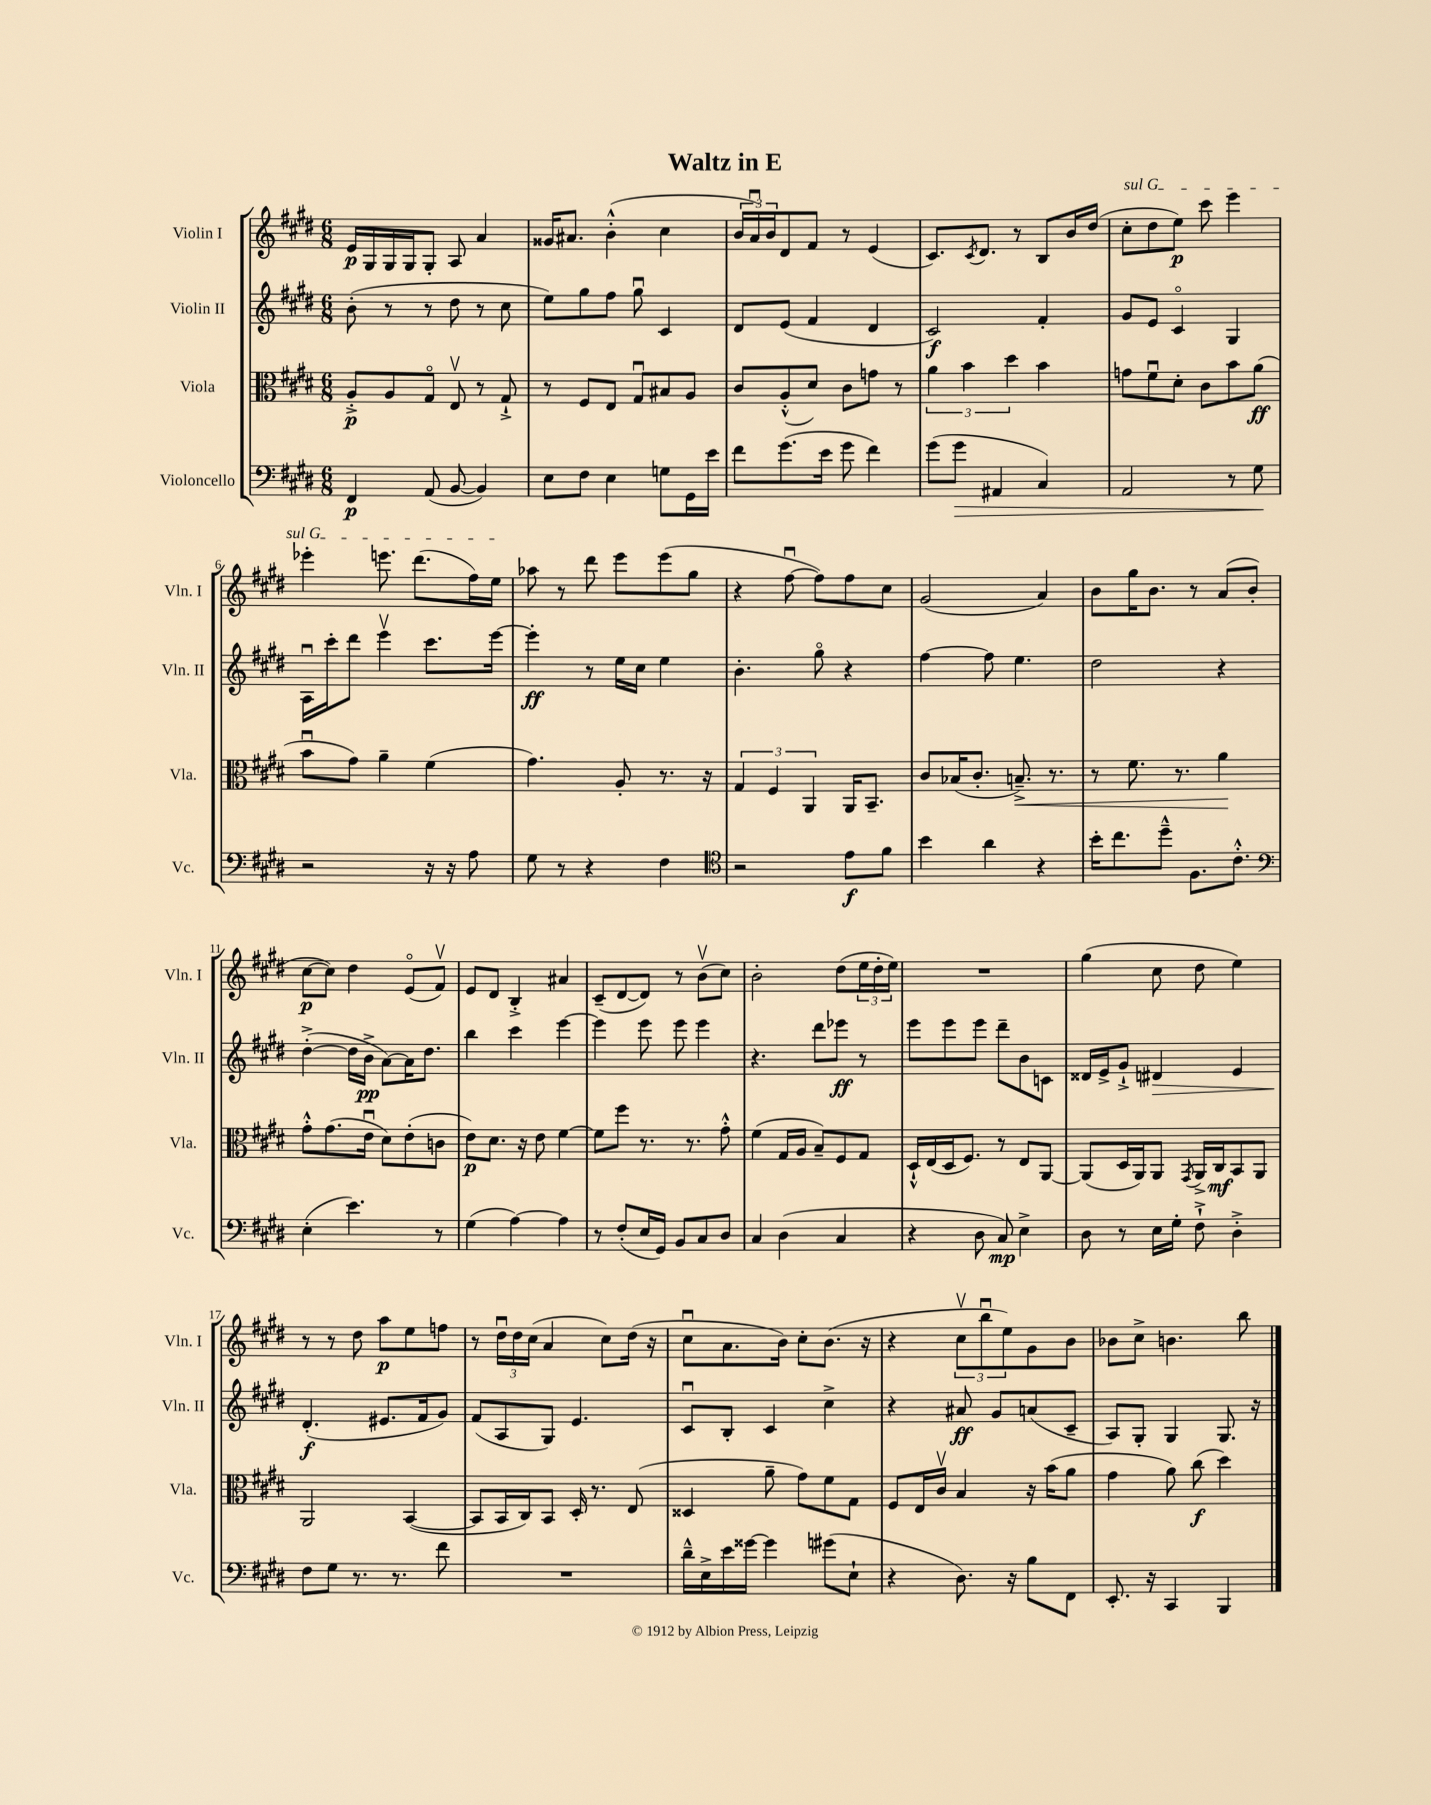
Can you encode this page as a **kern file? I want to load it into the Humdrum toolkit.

**kern	**dynam	**kern	**dynam	**kern	**dynam	**kern	**dynam
*part4	*part4	*part3	*part3	*part2	*part2	*part1	*part1
*staff4	*staff4	*staff3	*staff3	*staff2	*staff2	*staff1	*staff1
*I"Violoncello	*	*I"Viola	*	*I"Violin II	*	*I"Violin I	*
*I'Vc.	*	*I'Vla.	*	*I'Vln. II	*	*I'Vln. I	*
*clefF4	*	*clefC3	*	*clefG2	*	*clefG2	*
*k[f#c#g#d#]	*	*k[f#c#g#d#]	*	*k[f#c#g#d#]	*	*k[f#c#g#d#]	*
*M6/8	*	*M6/8	*	*M6/8	*	*M6/8	*
=1	=1	=1	=1	=1	=1	=1	=1
4FF#/	p	8A'^/L	p	(8b'\	.	16e/LL	p
.	.	.	.	.	.	16G#/	.
.	.	8A/	.	8r	.	16G#/	.
.	.	.	.	.	.	16G#/J	.
(8AA/	.	8G#/J	.	8r	.	8G#'/J	.
[8BB/	.	8Ev/	.	8dd#\	.	8A/	.
4BB/])	.	8r	.	8r	.	4a/	.
.	.	8G#`^/	.	8cc#\	.	.	.
=2	=2	=2	=2	=2	=2	=2	=2
8E\L	.	8r	.	8ee\L)	.	16g##X/KL	.
.	.	.	.	.	.	8.a#X/J	.
8F#\J	.	8F#/L	.	8gg#\	.	.	.
4E\	.	8E/J	.	8ff#\J	.	(4b'^^\	.
.	.	8G#u/L	.	8gg#u\	.	.	.
8Gn\L	.	8B#X/	.	4c#/	.	4cc#\	.
16GG#\L	.	8A/J	.	.	.	.	.
16e\JJ	.	.	.	.	.	.	.
=3	=3	=3	=3	=3	=3	=3	=3
8f#\L	.	8c#/L	.	8d#/L	.	24b/LL	.
.	.	.	.	.	.	24au/)	.
.	.	.	.	.	.	24b/J	.
(8.g#\	.	(8A'^^/	.	(8e/J	.	8d#/	.
.	.	8d#/J)	.	4f#/	.	8f#/J	.
16e\Jk	.	.	.	.	.	.	.
8g#\	.	8c#\L	.	.	.	8r	.
4f#\)	.	8gn\J	.	4d#/	.	(4e/	.
.	.	8r	.	.	.	.	.
=4	=4	=4	=4	=4	=4	=4	=4
(8g#\L	.	6a\	.	2c#/)	f	8.c#/L)	.
!	!LO:HP:b	!	!	!	!	!	!
8g#\J	>	.	.	.	.	.	.
.	.	6b\	.	.	.	.	.
.	.	.	.	.	.	8qc#/	.
.	.	.	.	.	.	8.d#/J	.
4AA#X/	.	.	.	.	.	.	.
.	.	6dd#\	.	.	.	.	.
.	.	.	.	.	.	8r	.
4C#/)	.	4b\	.	4f#'/	.	8B/L	.
.	.	.	.	.	.	16b/L	.
.	.	.	.	.	.	(16dd#/JJ	.
=5	=5	=5	=5	=5	=5	=5	=5
!	!	!	!	!	!	!LO:TX:a:i:t=sul G	!
2AA/	.	8gn\L	.	8g#/L	.	8cc#'\L	.
.	.	8f#u\	.	8e/J	.	8dd#\	.
.	.	8d#'\J	.	4c#/	.	8ee\J)	p
.	.	8c#\L	.	.	.	8ccc#\	.
8r	.	8b\	.	4G#/	.	4eee\	.
8G#\	.	(8a\J	ff	.	.	.	.
.	]	.	.	.	.	.	.
!!LO:LB:g=z
=6	=6	=6	=6	=6	=6	=6	=6
2r	.	8bu\L	.	16Au\LL	.	4eee-X'\	.
.	.	.	.	16ccc#'\J	.	.	.
.	.	8g#\J)	.	8ddd#\J	.	.	.
.	.	4a~\	.	4eeev\	.	8.eeen\	.
.	.	.	.	.	.	(8.ddd#\L	.
16r	.	(4f#\	.	8.ccc#\L	.	.	.
16r	.	.	.	.	.	.	.
8A\	.	.	.	.	.	16ff#\L)	.
.	.	.	.	[16eee\Jk	.	16ee\JJ	.
=7	=7	=7	=7	=7	=7	=7	=7
8G#\	.	4.g#\)	.	4eee'\]	ff	8aa-X\	.
8r	.	.	.	.	.	8r	.
4r	.	.	.	8r	.	8ddd#\	.
.	.	8A'/	.	16ee\LL	.	8eee\L	.
.	.	.	.	16cc#\JJ	.	.	.
4F#\	.	8.r	.	4ee\	.	(8eee\	.
.	.	.	.	.	.	8gg#\J	.
.	.	16r	.	.	.	.	.
=8	=8	=8	=8	=8	=8	=8	=8
*clefC4	*	*	*	*	*	*	*
2r	.	6G#/	.	4.b'\	.	4r	.
.	.	6F#/	.	.	.	.	.
.	.	.	.	.	.	[8ff#u\	.
.	.	6AA/	.	.	.	.	.
.	.	.	.	8gg#\	.	8ff#\L])	.
8e\L	f	16AA/KL	.	4r	.	8ff#\	.
.	.	8.BB~/J	.	.	.	.	.
8f#\J	.	.	.	.	.	8cc#\J	.
=9	=9	=9	=9	=9	=9	=9	=9
4b\	.	8c#/L	.	[4ff#\	.	(2g#/	.
.	.	(16B-X/K	.	.	.	.	.
.	.	8.c#'/J	.	.	.	.	.
4a\	.	.	.	8ff#\]	.	.	.
!	!	!	!LO:HP:b	!	!	!	!
.	.	8.Bn~^/)	<	4.ee\	.	.	.
4r	.	.	.	.	.	4a/)	.
.	.	8.r	.	.	.	.	.
=10	=10	=10	=10	=10	=10	=10	=10
16b'\KL	.	8r	.	2dd#\	.	8b\L	.
8.cc#\	.	.	.	.	.	.	.
.	.	8.f#\	.	.	.	16gg#\K	.
.	.	.	.	.	.	8.b\J	.
8dd#~^^\J	.	.	.	.	.	.	.
.	.	8.r	.	.	.	.	.
8.F#\L	.	.	.	.	.	8r	.
.	.	4a\	.	4r	.	(8a/L	.
8.c#'^^\J	.	.	.	.	.	.	.
.	.	.	.	.	.	8b'/J	.
.	.	.	[	.	.	.	.
!!LO:LB:g=z
=11	=11	=11	=11	=11	=11	=11	=11
*clefF4	*	*	*	*	*	*	*
(4E'\	.	8g#'^^\L	.	([4dd#'^\	.	[8cc#\L	p
.	.	(8.g#\	.	.	.	8cc#\J])	.
4.e\)	.	.	.	16dd#\LL]	.	4dd#\	.
.	.	16eu\Jk	.	16b^\JJ	pp	.	.
.	.	8d#\L)	.	[8a\L)	.	.	.
.	.	(8e'\	.	16a\K]	.	(8e/L	.
.	.	.	.	8.dd#\J	.	.	.
8r	.	8cn\J	.	.	.	8f#v/J)	.
=12	=12	=12	=12	=12	=12	=12	=12
(4G#\	.	8e\L)	p	4bb\	.	8e/L	.
.	.	8.d#\J	.	.	.	8d#/J	.
[4A\)	.	.	.	4ccc#\	.	4B'^/	.
.	.	16r	.	.	.	.	.
.	.	8e\	.	.	.	.	.
4A\]	.	[4f#\	.	[4eee\	.	4a#X/	.
=13	=13	=13	=13	=13	=13	=13	=13
8r	.	8f#\L]	.	4eee\]	.	(8c#~/L	.
(8F#'/L	.	8ff#\J	.	.	.	[8d#/	.
16E/L	.	8.r	.	8eee\	.	8d#/J])	.
16GG#/JJ)	.	.	.	.	.	.	.
8BB/L	.	.	.	8eee\	.	8r	.
.	.	8.r	.	.	.	.	.
8C#/	.	.	.	4eee\	.	(8bv\L	.
8D#/J	.	8g#'^^\	.	.	.	8cc#\J)	.
=14	=14	=14	=14	=14	=14	=14	=14
4C#/	.	(4f#\	.	4.r	.	2b'\	.
(4D#\	.	16G#/LL	.	.	.	.	.
.	.	16A/JJ	.	.	.	.	.
.	.	8B~/L)	.	8ddd#\L	.	.	.
4C#/	.	8F#/	.	8eee-X\J	ff	(8dd#\L	.
.	.	8G#/J	.	8r	.	24ee\L	.
.	.	.	.	.	.	24dd#'\	.
.	.	.	.	.	.	24ee\JJ)	.
=15	=15	=15	=15	=15	=15	=15	=15
4r	.	16D#`^^/LL	.	8eee\L	.	2.r	.
.	.	(16E/	.	.	.	.	.
.	.	16D#/J	.	8eee\	.	.	.
.	.	8.F#/J)	.	.	.	.	.
8D#\	.	.	.	8eee\J	.	.	.
8C#/)	mp	8r	.	8ddd#~\L	.	.	.
4E^\	.	8E/L	.	8b\	.	.	.
.	.	[8AA/J	.	8cn\J	.	.	.
=16	=16	=16	=16	=16	=16	=16	=16
8D#\	.	(8AA/L]	.	16d##X/LL	.	(4gg#\	.
.	.	.	.	16e^/J	.	.	.
8r	.	16D#/L	.	8g#`^/J	.	.	.
.	.	16AA/J)	.	.	.	.	.
!	!	!	!	!	!LO:HP:b	!	!
16E\LL	.	8AA/J	.	4d#X/	>	8cc#\	.
16G#'\JJ	.	.	.	.	.	.	.
.	.	8qGG#/	.	.	.	.	.
8F#`^\	.	16AA^/LL	.	.	.	8dd#\	.
.	.	16C#/J	mf	.	.	.	.
4D#'^\	.	8BB/	.	4e/	.	4ee\)	.
.	.	8AA/J	.	.	.	.	.
!!LO:LB:g=z
=17	=17	=17	=17	=17	=17	=17	=17
8F#\L	.	2AA/	.	(4.d#'/	f	8r	.
8G#\J	.	.	.	.	.	8r	.
8.r	.	.	.	.	.	8dd#\	.
.	.	.	.	8.e#X/L	]	8aa\L	p
8.r	.	.	.	.	.	.	.
.	.	([4BB/	.	.	.	8ee\	.
.	.	.	.	16f#/k	.	.	.
8f#\	.	.	.	8g#/J)	.	8ffn\J	.
=18	=18	=18	=18	=18	=18	=18	=18
2.r	.	8BB/L]	.	(8f#/L	.	8r	.
.	.	16BB/L	.	8A/	.	24dd#u\LL	.
.	.	.	.	.	.	24dd#\	.
.	.	16C#/J)	.	.	.	.	.
.	.	.	.	.	.	(24cc#\JJ	.
.	.	8BB/J	.	8G#/J)	.	4a/	.
.	.	16D#'/	.	4.e/	.	.	.
.	.	8.r	.	.	.	.	.
.	.	.	.	.	.	8cc#\L)	.
.	.	(8E/	.	.	.	(16dd#\Jk	.
.	.	.	.	.	.	16r	.
=19	=19	=19	=19	=19	=19	=19	=19
16d#~^^\LL	.	4D##X/	.	8c#u/L	.	8cc#u\L	.
16E^\	.	.	.	.	.	.	.
16e\	.	.	.	8B'/J	.	8.a\	.
[16g##X\JJ	.	.	.	.	.	.	.
4g##\]	.	8a~\	.	4c#/	.	.	.
.	.	.	.	.	.	16b\Jk)	.
.	.	8g#\L)	.	.	.	8cc#'\L	.
(8g#X\L	.	8f#\	.	4cc#^\	.	(8.b\J	.
8E`\J	.	8G#\J	.	.	.	.	.
.	.	.	.	.	.	16r	.
=20	=20	=20	=20	=20	=20	=20	=20
4r	.	8F#/L	.	4r	.	4r	.
.	.	16E/L	.	.	.	.	.
.	.	16c#v/JJ	.	.	.	.	.
8.D#\)	.	4B/	.	8a#X/	ff	12cc#v\L	.
.	.	.	.	.	.	12bbu\	.
.	.	.	.	8g#/L	.	.	.
.	.	.	.	.	.	12ee\)	.
16r	.	.	.	.	.	.	.
8B\L	.	16r	.	(8an/	.	8g#\	.
.	.	(16b\KL	.	.	.	.	.
8FF#\J	.	8a\J	.	8c#~/J	.	8b\J	.
=21	=21	=21	=21	=21	=21	=21	=21
8.EE'/	.	4g#\	.	8A/L)	.	8b-X\L	.
.	.	.	.	8G#'/J	.	8cc#^\J	.
16r	.	.	.	.	.	.	.
4CC#/	.	8a\)	.	4G#/	.	4.bn\	.
.	.	(8cc#\	f	.	.	.	.
4BBB/	.	4dd#\)	.	8.G#/	.	.	.
.	.	.	.	.	.	8bb\	.
.	.	.	.	16r	.	.	.
==	==	==	==	==	==	==	==
*-	*-	*-	*-	*-	*-	*-	*-
